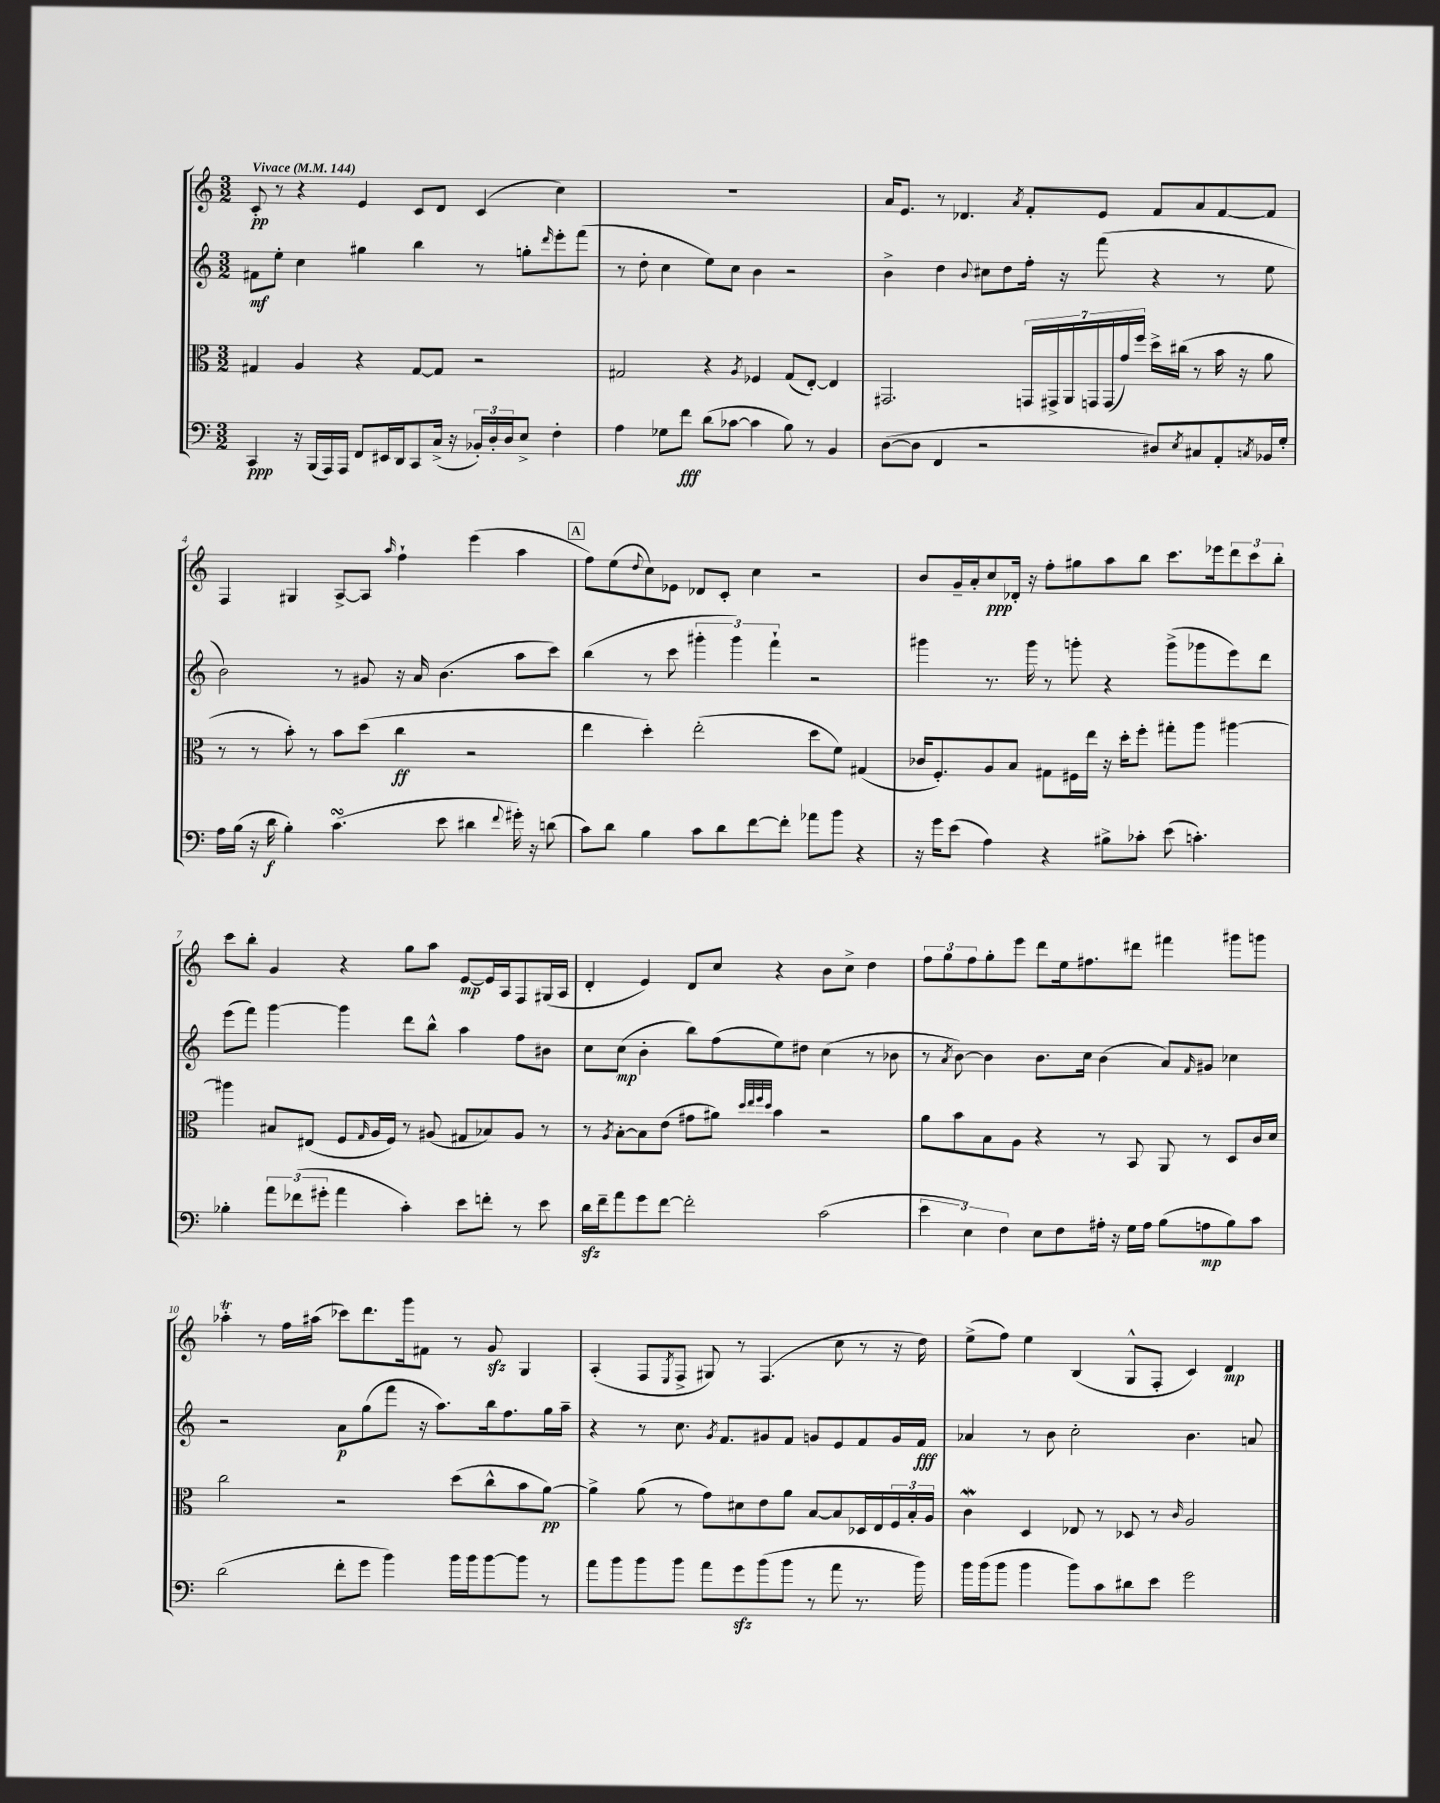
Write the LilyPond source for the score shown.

<<
\new StaffGroup <<
\new Staff = "s0" {
    \clef treble \key c \major \numericTimeSignature \time 3/2 \tempo "Vivace" 4 = 144
    c'8-.\pp r8 r4 e'4 c'8 d'8 c'4( c''4) |
    R1. |
    a'16 e'8. r8 des'4. \acciaccatura { a'8 } f'8-. e'8 f'8 a'8 f'8~ f'8 |
    f4 gis4 a8~-> a8 \grace { a''16 } f''4-! e'''4( a''4 |
    \mark \markup { \box "A" } f''8) e''8( \appoggiatura { d''8 } c''8) ees'8 des'8 c'8-. c''4 r2 |
    b'8 g'16-- a'16-. c''8\ppp des'16-. r16 f''8-. gis''8 a''8 b''8 c'''8. ees'''16 \tuplet 3/2 { d'''8 c'''8 b''8-. } |
    c'''8 b''8-. g'4 r4 g''8 a''8 e'8~\mp e'16 a16 f8 gis16( a16 |
    d'4-. e'4) d'8 c''8 r4 b'8 c''8-> d''4 |
    \tuplet 3/2 { f''8 g''8 f''8 } g''8-. e'''8 d'''8 e''16 fis''8. dis'''8 fis'''4 gis'''8 g'''8 |
    aes''4-.\trill r8 f''16 ais''16( ces'''8) d'''8. g'''16 fis'8 r8 g'8\sfz g4 |
    a4-.( f8 \acciaccatura { e8 } f8-> gis8) r8 f4.( c''8 r8 r16 d''16) |
    e''8->( f''8) e''4 b4( g8-^ f8-. c'4) d'4\mp \bar "|." |
}
\new Staff = "s1" {
    \clef treble \key c \major \numericTimeSignature \time 3/2
    fis'8\mf e''8-. c''4 gis''4 b''4 r8 g''8-. \grace { d'''16 } e'''8-. f'''8( |
    r8 d''8-. c''4 e''8) c''8 b'4 r2 |
    b'4-> d''4 \appoggiatura { b'8 } cis''8 d''8 f''16-. r16 f'''8( r4 r8 e''8 |
    b'2) r8 gis'8 r16 a'16 b'4.( a''8 c'''8) |
    \mark \markup { \box "A" } b''4( r8 c'''8 \tuplet 3/2 { gis'''4-. gis'''4) f'''4-! } r2 |
    gis'''4 r8. gis'''16 r8 g'''8-. r4 g'''8->( ges'''8 e'''8) d'''8 |
    e'''8( f'''8) g'''4~ g'''4 d'''8 b''8-^ a''4 f''8 bis'8 |
    c''8 c''8\mp( b'4-. b''8) f''8( e''8) dis''8 c''4( r8 bes'8 |
    r8 \acciaccatura { a'8 } b'8~) b'4 b'8. c''16 b'4( a'8) \grace { f'16 } gis'8 ces''4 |
    r2 a'8\p g''8( f'''8 r16 a''8.) b''16 f''8. g''16 a''16-- |
    r4 r8 c''8. \acciaccatura { g'8 } f'8. gis'8 f'8 g'8 e'8 f'8 g'16 f'16\fff |
    aes'4 r8 b'8 c''2-. b'4. a'8 \bar "|." |
}
\new Staff = "s2" {
    \clef alto \key c \major \numericTimeSignature \time 3/2
    gis4 a4 r4 gis8~ gis8 r2 |
    gis2 r4 \acciaccatura { a8 } fes4 gis8( e8~-.) e4 |
    gis,2. \tuplet 7/4 { g,16 gis,16-> a,16 g,16 g,16( g'16) f''16 } d''16-> cis''16( r8 b'16 r16 a'8 |
    r8 r8 b'8-.) r8 b'8 d''8( c''4\ff r2 |
    \mark \markup { \box "A" } e''4 d''4-.) e''2-.( d''8 f'8) gis4( |
    ces'16 f8.-.) a8 b8 gis8 fis16 e''16 r16 d''16-. f''8-. gis''8-. a''8 ais''4~ |
    ais''4 bis8 eis8( f8 \grace { g16 } a16 f16) r8 ais8( gis8 bes8) ais8 r8 |
    r8 \acciaccatura { a8 } b8~-. b8 e'8( gis'8 ais'8) \grace { d''32 e''32 f''32 d''32 } b'4 r2 |
    a'8 b'8 b8 a8 r4 r8 b,8 a,8 r8 d8 c'16 d'16 |
    c''2 r2 d''8( c''8-^ b'8 a'8~\pp) |
    a'4-> a'8( r8 g'8) dis'8 e'8 a'8 b8~ b8 des16 e16 \tuplet 3/2 { f16 b16-. a16 } |
    c'4\mordent d4 ees8 r8 des8 r8 \grace { c'16 } a2 \bar "|." |
}
\new Staff = "s3" {
    \clef bass \key c \major \numericTimeSignature \time 3/2
    c,4\ppp r16 b,,16( a,,16) a,,16 f,8 eis,16 d,16 c,8 c16->( r16 \tuplet 3/2 { bes,16-.) d16-. d16 } e8-> f4-. |
    a4 ges8 f'8\fff d'8( ces'8~ ces'4 b8) r8 b,4 |
    d8~( d8 f,4 r2 dis8) \acciaccatura { e8 } cis8 a,8-. \acciaccatura { c8 } bes,16 g16-. |
    a16 b16( r16 d'16\f b4-.) c'4.\turn( e'8 dis'4 \appoggiatura { f'8 } gis'16-.) r16 d'8( |
    \mark \markup { \box "A" } c'8) d'8 b4 c'8 d'8 f'8~ f'8-. aes'8 b'8 r4 |
    r16 g'16 e'8( a4) r4 bis8-> ces'8-. e'8( c'4.-.) |
    bes4-. \tuplet 3/2 { a'8 fes'8( gis'8-. } a'4 c'4-.) e'8 f'8-. r8 e'8 |
    d'16\sfz f'16-- a'8 g'8 f'8~ f'2-. c'2( |
    \tuplet 3/2 { e'4 e4) f4 } e8 f8 ais16-. r16 g16 ais16 b8( a8\mp b8) c'8 |
    d'2( f'8-. g'8 b'4) b'16 b'16 b'8~ b'8 r8 |
    a'8 b'8 b'8 b'8 a'8 g'8\sfz b'8( b'8 r8 a'8 r8. b'16) |
    b'16 b'16( b'8 b'4 b'8) c'8 dis'8 e'8 g'2 \bar "|." |
}
>>
>>
